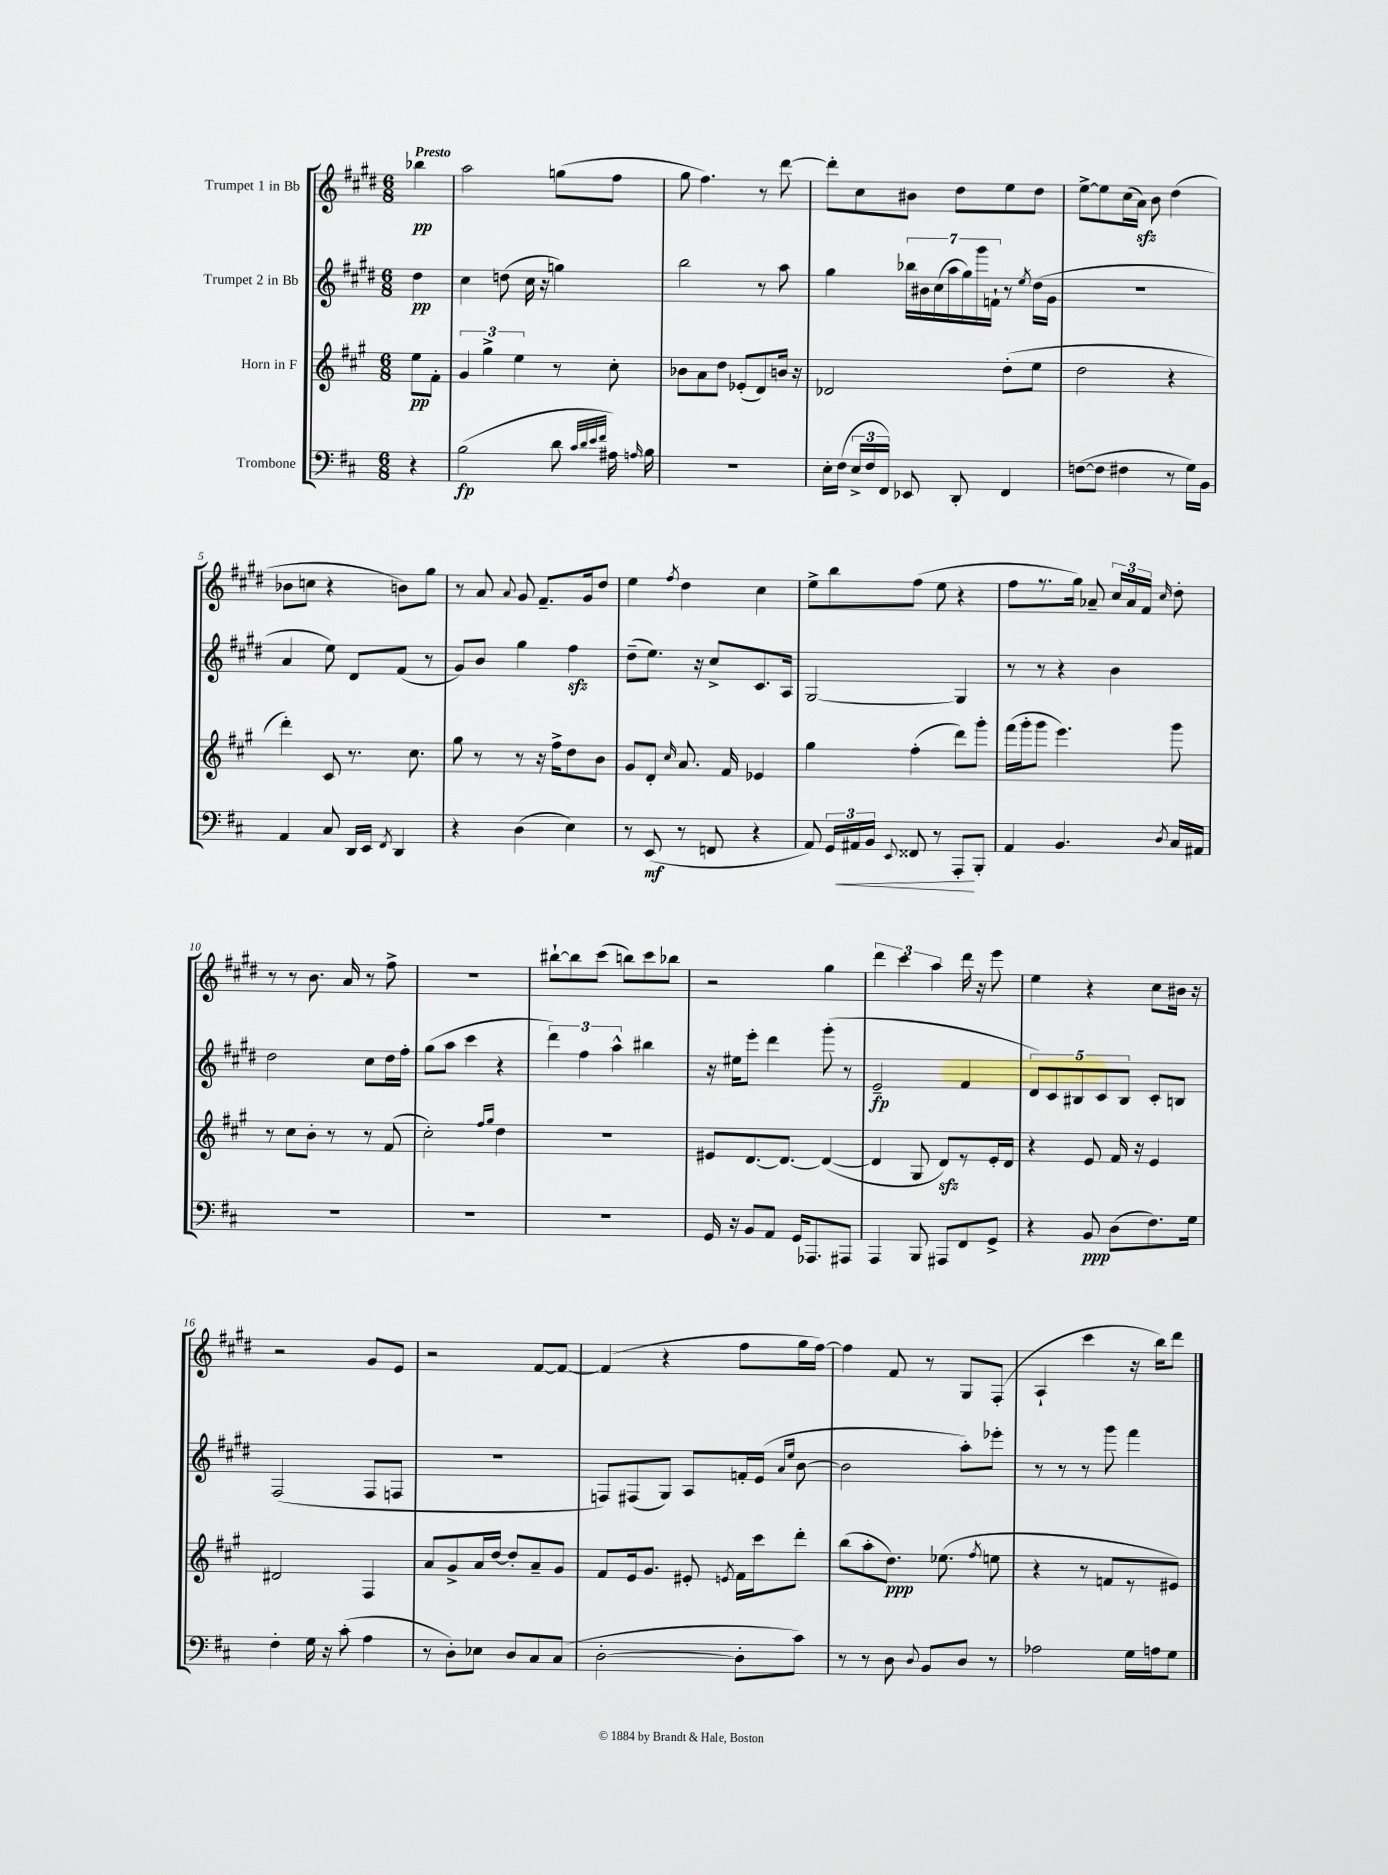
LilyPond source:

<<
\new StaffGroup <<
\new Staff = "s0" \with { instrumentName = "Trumpet 1 in Bb" } {
    \clef treble \key e \major \numericTimeSignature \time 6/8 \partial 4 \tempo "Presto"
    \autoBeamOff bes''4\pp |
    a''2 g''8[( fis''8] |
    gis''8 fis''4.) r8 dis'''8~ |
    dis'''8[-. cis''8 bis'8] dis''8[ e''8 dis''8] |
    e''8[~-> e''8 cis''16( a'16]\sfz) b'8 dis''4( |
    bes'8[ c''8] r4 b'8[) gis''8] |
    r8 a'8 \appoggiatura { a'8 } gis'8 fis'8.[-- gis'16 dis''8] |
    e''4 \acciaccatura { fis''8 } dis''4 cis''4 |
    e''8[-> b''8 fis''8]( e''8 r4 |
    fis''8[ r8. gis''16]) aes'8-- \tuplet 3/2 { cis''16[ aes'16 fis'16] } \grace { cis''16 } dis''8-. |
    r8 r8 b'8. a'16 r8 fis''8-> |
    R2. |
    bis''8[~-! bis''8 cis'''8]( b''8[) cis'''8 bes''8] |
    r2 gis''4 |
    \tuplet 3/2 { dis'''4 cis'''4 a''4 } dis'''16 r16 e'''8 |
    e''4 r4 cis''8[ bis'16] r16 |
    r2 gis'8[ e'8] |
    r2 fis'8[~ fis'8]~ |
    fis'4( r4 fis''8[ gis''16 fis''16]~) |
    fis''4 fis'8 r8 gis8[ fis8]-.( |
    a4-! cis'''4 r16 b''16[) dis'''8] \bar "|." |
}
\new Staff = "s1" \with { instrumentName = "Trumpet 2 in Bb" } {
    \clef treble \key e \major \numericTimeSignature \time 6/8 \partial 4
    \autoBeamOff dis''4\pp |
    cis''4 d''8( cis''16 r16 g''4) |
    b''2 r8 a''8 |
    gis''4 \tuplet 7/4 { bes''16[ bis'16 cis''16( a''16 gis''16) gis'''16 f'16]-! } r8 \acciaccatura { e''8 } dis''16[( gis'16] |
    R2. |
    a'4 e''8) dis'8[ fis'8]( r8 |
    gis'8[) b'8] gis''4 fis''4\sfz |
    dis''8[--( e''8.]) r16 cis''8[-> cis'8. a16] |
    gis2~ gis4 |
    r8 r8 r4 b'4 |
    dis''2 cis''8[ dis''16 fis''16]-. |
    gis''8[( a''8] cis'''4 r4 |
    \tuplet 3/2 { dis'''4) fis''4 a''4-^ } bis''4 |
    r16 eis''16[ e'''8]-. dis'''4 gis'''8-.( r8 |
    e'2--\fp fis'4 |
    \tuplet 5/4 { dis'8[) cis'8 bis8 cis'8 bis8] } cis'8[-. b8] |
    fis2( fis8[ f8] |
    R2. |
    f8[) fis8( gis8]) a8[ f'16-. e'16]( \grace { a'16[ e''16] } b'8~ |
    b'2 a''8[-.) ees'''8]-. |
    r8 r8 r8 gis'''8 fis'''4 \bar "|." |
}
\new Staff = "s2" \with { instrumentName = "Horn in F" } {
    \clef treble \key a \major \numericTimeSignature \time 6/8 \partial 4
    \autoBeamOff e''8[\pp fis'8]-. |
    \tuplet 3/2 { gis'4 gis''4-> e''4 } r8 cis''8-. |
    bes'8[ a'8 d''8] ees'8[-.( d'8) b'16] r16 |
    des'2 d''8[-.( e''8] |
    d''2 r4 |
    d'''4-.) cis'8 r8. cis''8. |
    gis''8 r8 r8 r16 fis''16[-> d''8 b'8] |
    gis'8[ d'8]-. \grace { cis''16 } a'8. fis'16 ees'4 |
    gis''4 fis''4-.( d'''8[) gis'''8]-. |
    fis'''16[( gis'''16-. gis'''8] e'''4.) gis'''8 |
    r8 cis''8[ b'8]-. r8 r8 fis'8( |
    cis''2-.) \grace { fis''16[ gis''16] } d''4 |
    r2. |
    eis'8[ d'8.~ d'8.]~ d'4~( |
    d'4 gis8 d'8[\sfz) r8 e'16-. d'16] |
    r4 e'8 fis'16 r16 e'4 |
    dis'2 fis4 |
    a'8[ gis'8-> a'16 d''16]~ d''8[-. a'8-- gis'8] |
    fis'8[ e'16 gis'8.] eis'8-. \acciaccatura { e'8 } fis'16[ cis'''16 d'''8]-. |
    b''8[( a''8-. d''8.]\ppp) ees''8.( \acciaccatura { fis''8 } e''8 |
    r4 r8 f'8[ r8 eis'8]) \bar "|." |
}
\new Staff = "s3" \with { instrumentName = "Trombone" } {
    \clef bass \key d \major \numericTimeSignature \time 6/8 \partial 4
    \autoBeamOff r4 |
    b2\fp( d'8 \grace { cis'32[ d'32 e'32 fis'32] } ais16) \grace { a16 } b16 |
    R2. |
    e16[-. fis16]( \tuplet 3/2 { e16[-> fis16 fis,16]) } ees,8 d,8-. fis,4 |
    f8[~( f8] fis4 r8 g16[) b,16] |
    a,4 cis8 d,16[ e,16] \acciaccatura { fis,8 } d,4 |
    r4 d4( e4) |
    r8 e,8\mf( r8 f,8 r4 |
    a,8) \tuplet 3/2 { g,16[ ais,16\< b,16] } \appoggiatura { e,8 } fisis,8 r8 a,,8[-.\! b,,8]-. |
    a,4 b,4. \acciaccatura { d8 } cis16[ ais,16] |
    R2. |
    R2. |
    R2. |
    g,16 r16 b,8[ a,8] g,16[ aes,,8. ais,,8] |
    a,,4 b,,8 ais,,8[ fis,8 g,8]-> |
    r4 b,8\ppp d8[( fis8.) g16] |
    fis4-. g16 r16 cis'8-.( a4 |
    r8 d8[-.) ees8] d8[ cis8 cis8]( |
    d2~-. d8[-. cis'8]) |
    r8 r8 d8 \appoggiatura { d8 } b,8[ d8] r8 |
    aes2 g16[ a16 g8] \bar "|." |
}
>>
>>
